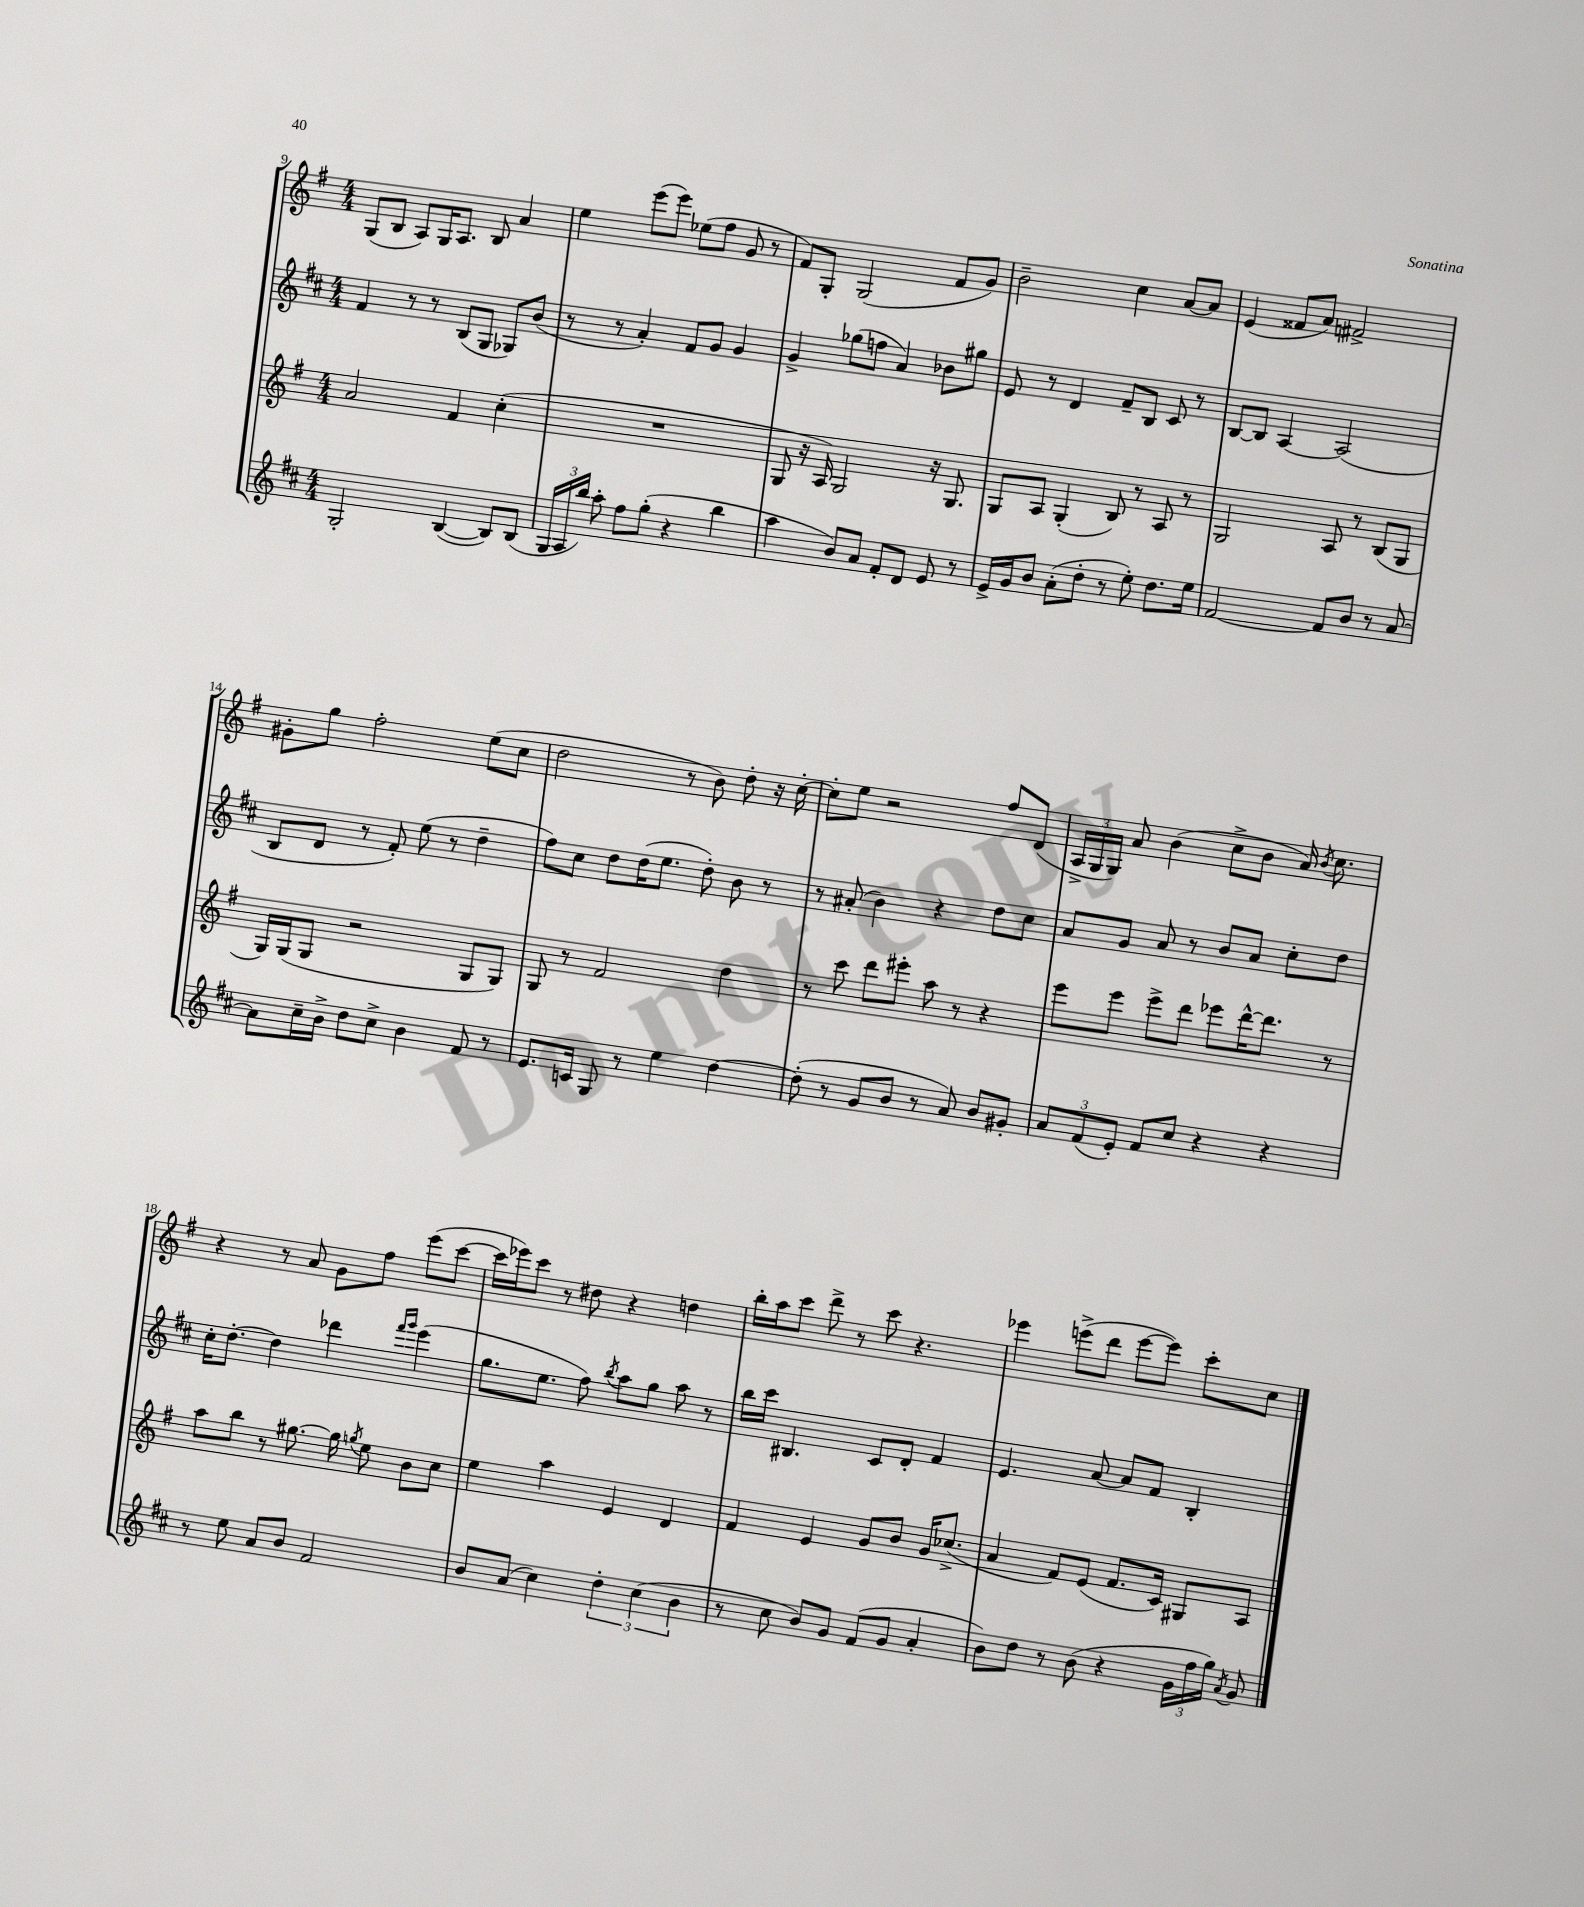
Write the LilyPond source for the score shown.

<<
\new StaffGroup <<
\new Staff = "s0" {
    \clef treble \key g \major \numericTimeSignature \time 4/4
    \autoBeamOff g8[( b8] a8[) g16 a8.] b8 a'4 |
    e''4 e'''8[( e'''8]) ees''8[( fis''8] g'8 r8 |
    fis'8[) g8]-. g2( fis'8[ g'8]) |
    b'2-- c''4 a'8[~ a'8] |
    e'4( fisis'8[ a'8]) fis'2-> |
    gis'8[-. g''8] fis''2-. e''8[( c''8] |
    d''2 r8 b'8) d''8-. r16 c''16~-. |
    c''8[-. e''8] r2 fis''8[ d'8]( |
    \tuplet 3/2 { a16[-> g16 g16]) } a'8 b'4( c''8[-> b'8] a'16) \acciaccatura { b'8 } c''8. |
    r4 r8 a'8 g'8[ fis''8] e'''8[( c'''8]~ |
    c'''16[ ees'''16) c'''8] r8 dis''8 r4 d''4 |
    b''16[-. a''16 c'''8] d'''8-> r8 c'''8 r4. |
    ees'''4 e'''8[->( d'''8] e'''8[~ e'''8]) c'''8[-. c''8] \bar "|." |
}
\new Staff = "s1" {
    \clef treble \key d \major \numericTimeSignature \time 4/4
    \autoBeamOff fis'4 r8 r8 b8[( g8] ges8[) b'8]( |
    r8 r8 a'4-.) fis'8[ g'8] g'4 |
    g'4-> ges''8[( f''8] a'4) bes'8[ gis''8] |
    e'8 r8 d'4 fis'8[-- b8] cis'8 r8 |
    b8[~ b8] a4~ a2( |
    b8[ d'8] r8 fis'8-.) e''8( r8 d''4-- |
    fis''8[) cis''8] d''8[ d''16( e''8.] d''8-.) b'8 r8 |
    r8 ais'8-.( b'4) r4 d''8[ cis''8] |
    a'8[ g'8] a'8 r8 b'8[ a'8] cis''8[-. d''8] |
    cis''16[-. d''8.]~-. d''4 des'''4 \grace { fis'''16[ g'''16] } e'''4( |
    g''8.[ e''8.] fis''8) \acciaccatura { b''8 } a''8[ g''8] a''8 r8 |
    b''16[ cis'''16] bis4. cis'8[ d'8]-. fis'4 |
    e'4. a'8~ a'8[ fis'8] b4-. \bar "|." |
}
\new Staff = "s2" {
    \clef treble \key g \major \numericTimeSignature \time 4/4
    \autoBeamOff a'2 fis'4 c''4-.( |
    R1 |
    g8 r16 a16) g2 r16 g8. |
    g8[ a8] g4-.( b8) r8 a8 r8 |
    g2 a8 r8 b8[( g8] |
    g16[) g16( g8] r2 g8[ g8]) |
    g8 r8 fis'2 d''4 |
    r8 c'''8 d'''8[ eis'''8]-. a''8 r8 r4 |
    e'''8[ e'''8] e'''8[-> d'''8] ees'''8[ d'''16~-^ d'''8.] r8 |
    a''8[ b''8] r8 gis''8.~ gis''16 \acciaccatura { g''8 } e''8 b'8[ c''8] |
    e''4 a''4 e'4 d'4 |
    fis'4 e'4 g'8[ b'8] g'16[ ces''8.]->( |
    a'4 fis'8[) e'8]( fis'8.[ c'16]) gis8[ a8] \bar "|." |
}
\new Staff = "s3" {
    \clef treble \key d \major \numericTimeSignature \time 4/4
    \autoBeamOff g2-. b4~( b8[) b8]( |
    \tuplet 3/2 { g16[ a16 b''16]) } a''8-. fis''8[ g''8]-.( r4 b''4 |
    a''4 b'8[) a'8] fis'8[-. d'8] e'8 r8 |
    e'16[-> g'16 b'8] a'8[-.( d''8]-. r8 e''8-.) d''8.[ e''16] |
    fis'2~ fis'8[ b'8] r8 a'8~ |
    a'8[ cis''16-- b'16]-> d''8[ cis''8]-> b'4 fis'8 r8 |
    e'8.[ c'16] g8 r8 e''4 d''4~ |
    d''8-.( r8 g'8[ b'8] r8 a'8) b'8[ gis'8]-. |
    \tuplet 3/2 { a'8[ fis'8( e'8]-.) } fis'8[ cis''8] r4 r4 |
    r8 e''8 a'8[ b'8] fis'2 |
    b'8[ a'8]( cis''4) \tuplet 3/2 { d''4-. cis''4( b'4 } |
    r8 cis''8 b'8[) g'8] fis'8[( g'8] a'4-. |
    b'8[) d''8] r8 b'8( r4 \tuplet 3/2 { g'16[ fis''16 g''16]) } \acciaccatura { a'8 } g'8 \bar "|." |
}
>>
>>
\layout { \context { \Score currentBarNumber = #9 } }
